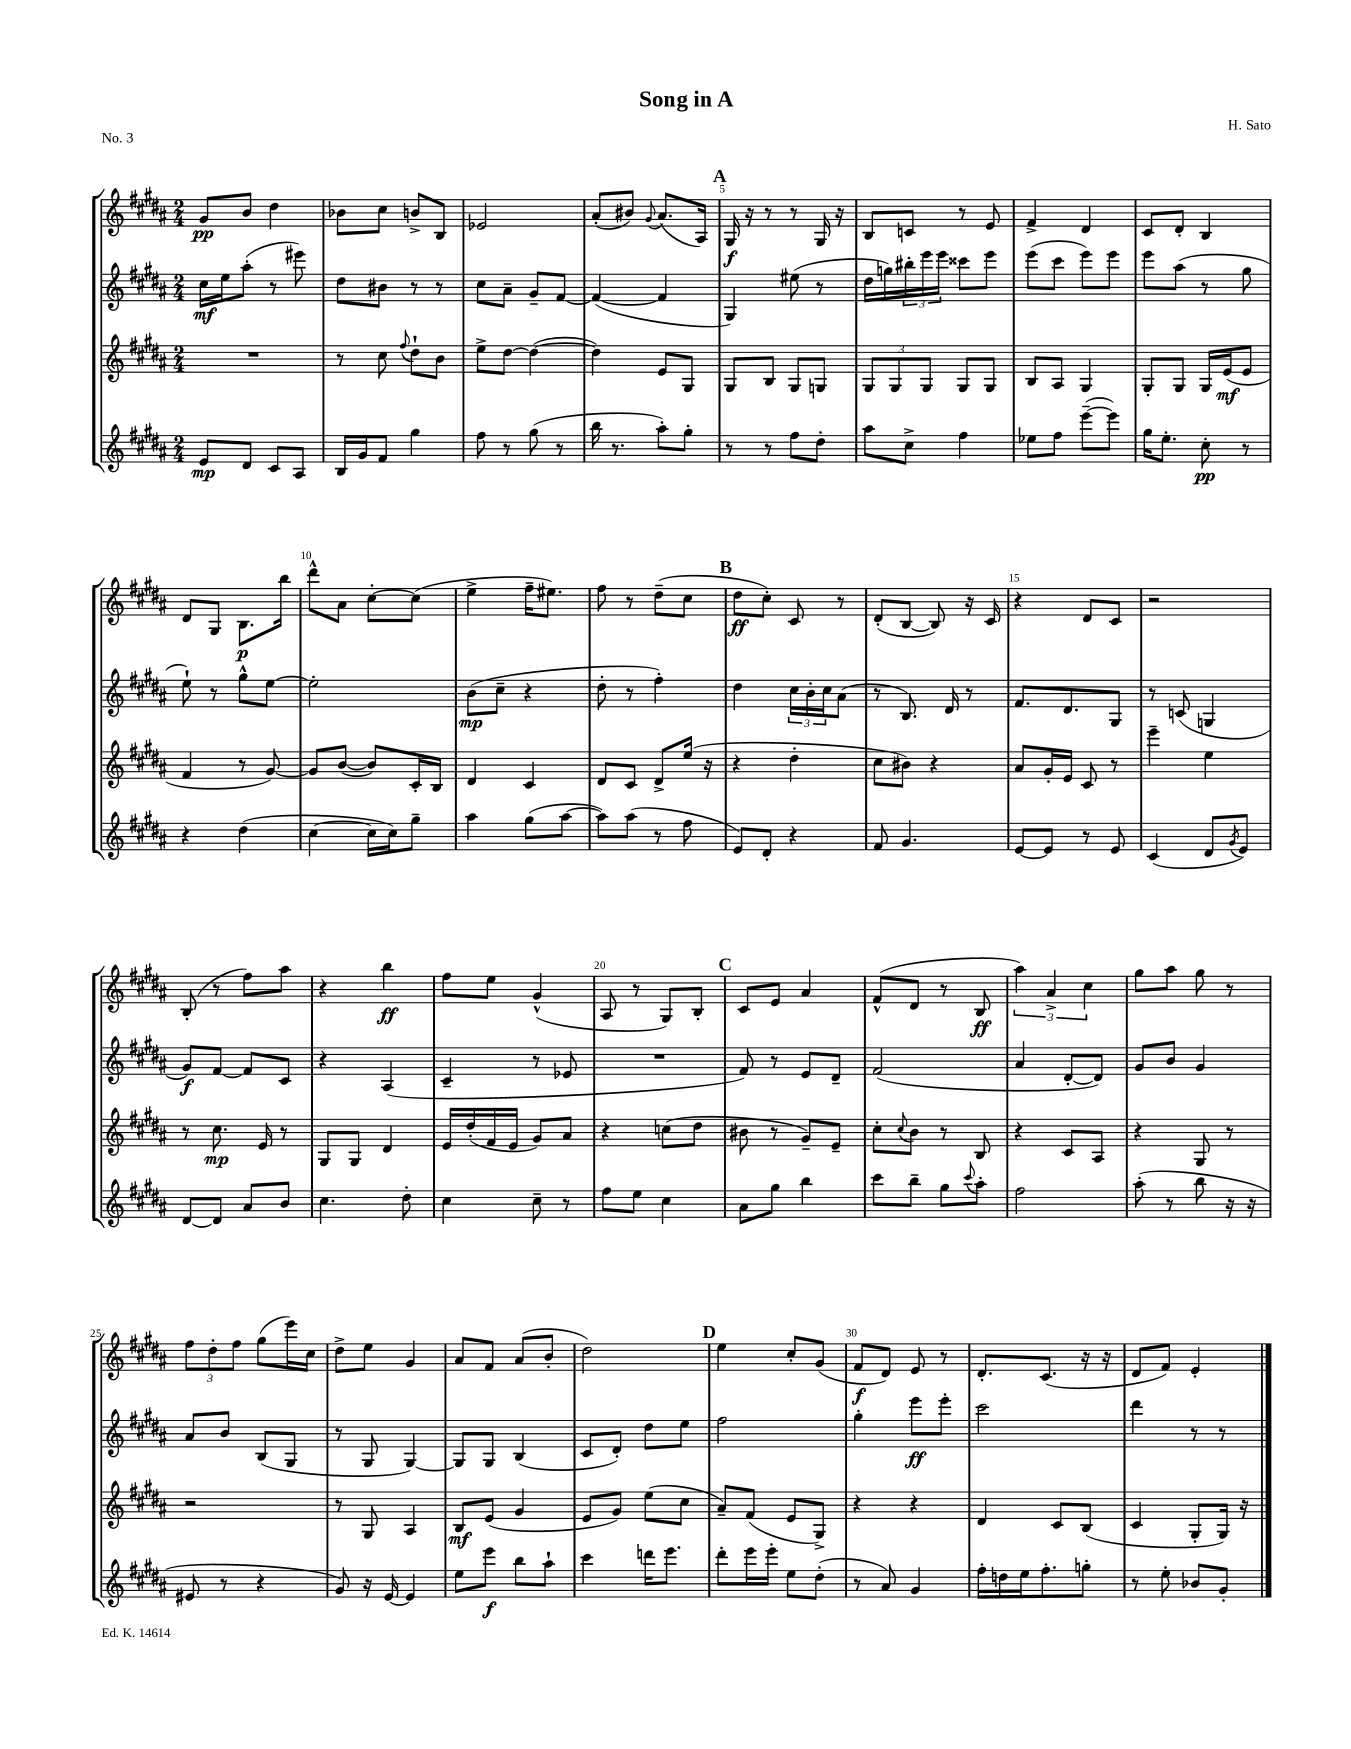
\header { title = "Song in A" composer = "H. Sato" piece = "No. 3" }
<<
\new StaffGroup <<
\new Staff = "s0" {
    \clef treble \key b \major \numericTimeSignature \time 2/4
    gis'8\pp b'8 dis''4 |
    bes'8 cis''8 b'8-> b8 |
    ees'2 |
    ais'8-.( bis'8) \appoggiatura { gis'8 } ais'8.( ais16) |
    \mark \markup { \bold "A" } gis16\f r16 r8 r8 gis16 r16 |
    b8 c'8 r8 e'8 |
    fis'4-> dis'4 |
    cis'8 dis'8-. b4 |
    dis'8 gis8 b8.\p b''16 |
    dis'''8-^ ais'8 cis''8~-. cis''8( |
    e''4-> fis''16-- eis''8.) |
    fis''8 r8 dis''8--( cis''8 |
    \mark \markup { \bold "B" } dis''8\ff cis''8-.) cis'8 r8 |
    dis'8-.( b8~ b8) r16 cis'16 |
    r4 dis'8 cis'8 |
    r2 |
    b8-.( r8 fis''8) ais''8 |
    r4 b''4\ff |
    fis''8 e''8 gis'4-^( |
    ais8 r8 gis8) b8-. |
    \mark \markup { \bold "C" } cis'8 e'8 ais'4 |
    fis'8-^( dis'8 r8 b8\ff |
    \tuplet 3/2 { ais''4) ais'4-> cis''4 } |
    gis''8 ais''8 gis''8 r8 |
    \tuplet 3/2 { fis''8 dis''8-. fis''8 } gis''8( e'''16) cis''16 |
    dis''8-> e''8 gis'4 |
    ais'8 fis'8 ais'8( b'8-. |
    dis''2) |
    \mark \markup { \bold "D" } e''4 cis''8-. gis'8( |
    fis'8\f dis'8) e'8 r8 |
    dis'8.-. cis'8.( r16 r16 |
    dis'8 fis'8) e'4-. \bar "|." |
}
\new Staff = "s1" {
    \clef treble \key b \major \numericTimeSignature \time 2/4
    cis''16\mf e''16 ais''8-.( r8 eis'''8) |
    dis''8 bis'8 r8 r8 |
    cis''8 ais'8-- gis'8-- fis'8~ |
    fis'4~( fis'4 |
    \mark \markup { \bold "A" } gis4) eis''8( r8 |
    dis''16 g''16) \tuplet 3/2 { bis''16-. e'''16 e'''16 } cisis'''8 e'''8 |
    e'''8( cis'''8 e'''8) e'''8 |
    e'''8 ais''8( r8 gis''8 |
    e''8-!) r8 gis''8-^ e''8~ |
    e''2-. |
    b'8\mp( cis''8-- r4 |
    dis''8-. r8 fis''4-.) |
    \mark \markup { \bold "B" } dis''4 \tuplet 3/2 { cis''16 b'16-. cis''16 } ais'8( |
    r8 b8.) dis'16 r8 |
    fis'8. dis'8. gis8 |
    r8 c'8( g4 |
    gis'8\f) fis'8~ fis'8 cis'8 |
    r4 ais4( |
    cis'4-- r8 ees'8 |
    R2 |
    \mark \markup { \bold "C" } fis'8) r8 e'8 dis'8-- |
    fis'2( |
    ais'4 dis'8~-. dis'8) |
    gis'8 b'8 gis'4 |
    ais'8 b'8 b8( gis8 |
    r8 gis8 gis4~) |
    gis8 gis8 b4( |
    cis'8 dis'8-.) dis''8 e''8 |
    \mark \markup { \bold "D" } fis''2 |
    gis''4-. e'''8\ff e'''8-. |
    cis'''2 |
    dis'''4 r8 r8 \bar "|." |
}
\new Staff = "s2" {
    \clef treble \key b \major \numericTimeSignature \time 2/4
    R2 |
    r8 cis''8 \appoggiatura { fis''8 } dis''8-! b'8 |
    e''8-> dis''8~ dis''4~( |
    dis''4) e'8 gis8 |
    \mark \markup { \bold "A" } gis8 b8 gis8 g8 |
    \tuplet 3/2 { gis8 gis8 gis8 } gis8 gis8 |
    b8 ais8 gis4 |
    gis8-. gis8 gis16 e'16\mf( e'8 |
    fis'4 r8 gis'8~) |
    gis'8 b'8~( b'8) cis'16-. b16 |
    dis'4 cis'4 |
    dis'8 cis'8 dis'8-> e''16( r16 |
    \mark \markup { \bold "B" } r4 dis''4-. |
    cis''8 bis'8) r4 |
    ais'8 gis'16-. e'16 cis'8 r8 |
    e'''4-- e''4 |
    r8 cis''8.\mp e'16 r8 |
    gis8 gis8 dis'4 |
    e'16 dis''16-.( fis'16 e'16 gis'8) ais'8 |
    r4 c''8( dis''8 |
    \mark \markup { \bold "C" } bis'8 r8 gis'8--) e'8-- |
    cis''8-. \appoggiatura { cis''8 } b'8 r8 b8 |
    r4 cis'8 ais8 |
    r4 gis8 r8 |
    r2 |
    r8 gis8 ais4 |
    b8\mf e'8( gis'4 |
    e'8 gis'8) e''8( cis''8 |
    \mark \markup { \bold "D" } ais'8--) fis'8( e'8 gis8->) |
    r4 r4 |
    dis'4 cis'8 b8( |
    cis'4 gis8-. gis16) r16 \bar "|." |
}
\new Staff = "s3" {
    \clef treble \key b \major \numericTimeSignature \time 2/4
    e'8\mp dis'8 cis'8 ais8 |
    b16 gis'16 fis'8 gis''4 |
    fis''8 r8 gis''8( r8 |
    b''16 r8. ais''8-.) gis''8-. |
    \mark \markup { \bold "A" } r8 r8 fis''8 dis''8-. |
    ais''8 cis''8-> fis''4 |
    ees''8 fis''8 e'''8~--( e'''8) |
    gis''16 e''8.-. cis''8-.\pp r8 |
    r4 dis''4( |
    cis''4~ cis''16 cis''16) gis''8-- |
    ais''4 gis''8( ais''8~ |
    ais''8) ais''8( r8 fis''8 |
    \mark \markup { \bold "B" } e'8) dis'8-. r4 |
    fis'8 gis'4. |
    e'8~ e'8 r8 e'8 |
    cis'4( dis'8 \acciaccatura { gis'8 } e'8) |
    dis'8~ dis'8 ais'8 b'8 |
    cis''4. dis''8-. |
    cis''4 cis''8-- r8 |
    fis''8 e''8 cis''4 |
    \mark \markup { \bold "C" } ais'8 gis''8 b''4 |
    cis'''8 b''8-- gis''8 \appoggiatura { cis'''8 } ais''8-. |
    fis''2 |
    ais''8-.( r8 b''8 r16 r16 |
    eis'8 r8 r4 |
    gis'8) r16 e'16~ e'4 |
    e''8 e'''8\f b''8 ais''8-! |
    cis'''4 d'''16 e'''8. |
    \mark \markup { \bold "D" } dis'''8-. e'''16 e'''16-. e''8 dis''8-.( |
    r8 ais'8) gis'4 |
    fis''16-. d''16 e''16 fis''8.-. g''8-. |
    r8 e''8-. bes'8 gis'8-. \bar "|." |
}
>>
>>
\layout { \context { \Score \override BarNumber.break-visibility = ##(#f #t #t) barNumberVisibility = #(every-nth-bar-number-visible 5) } }
